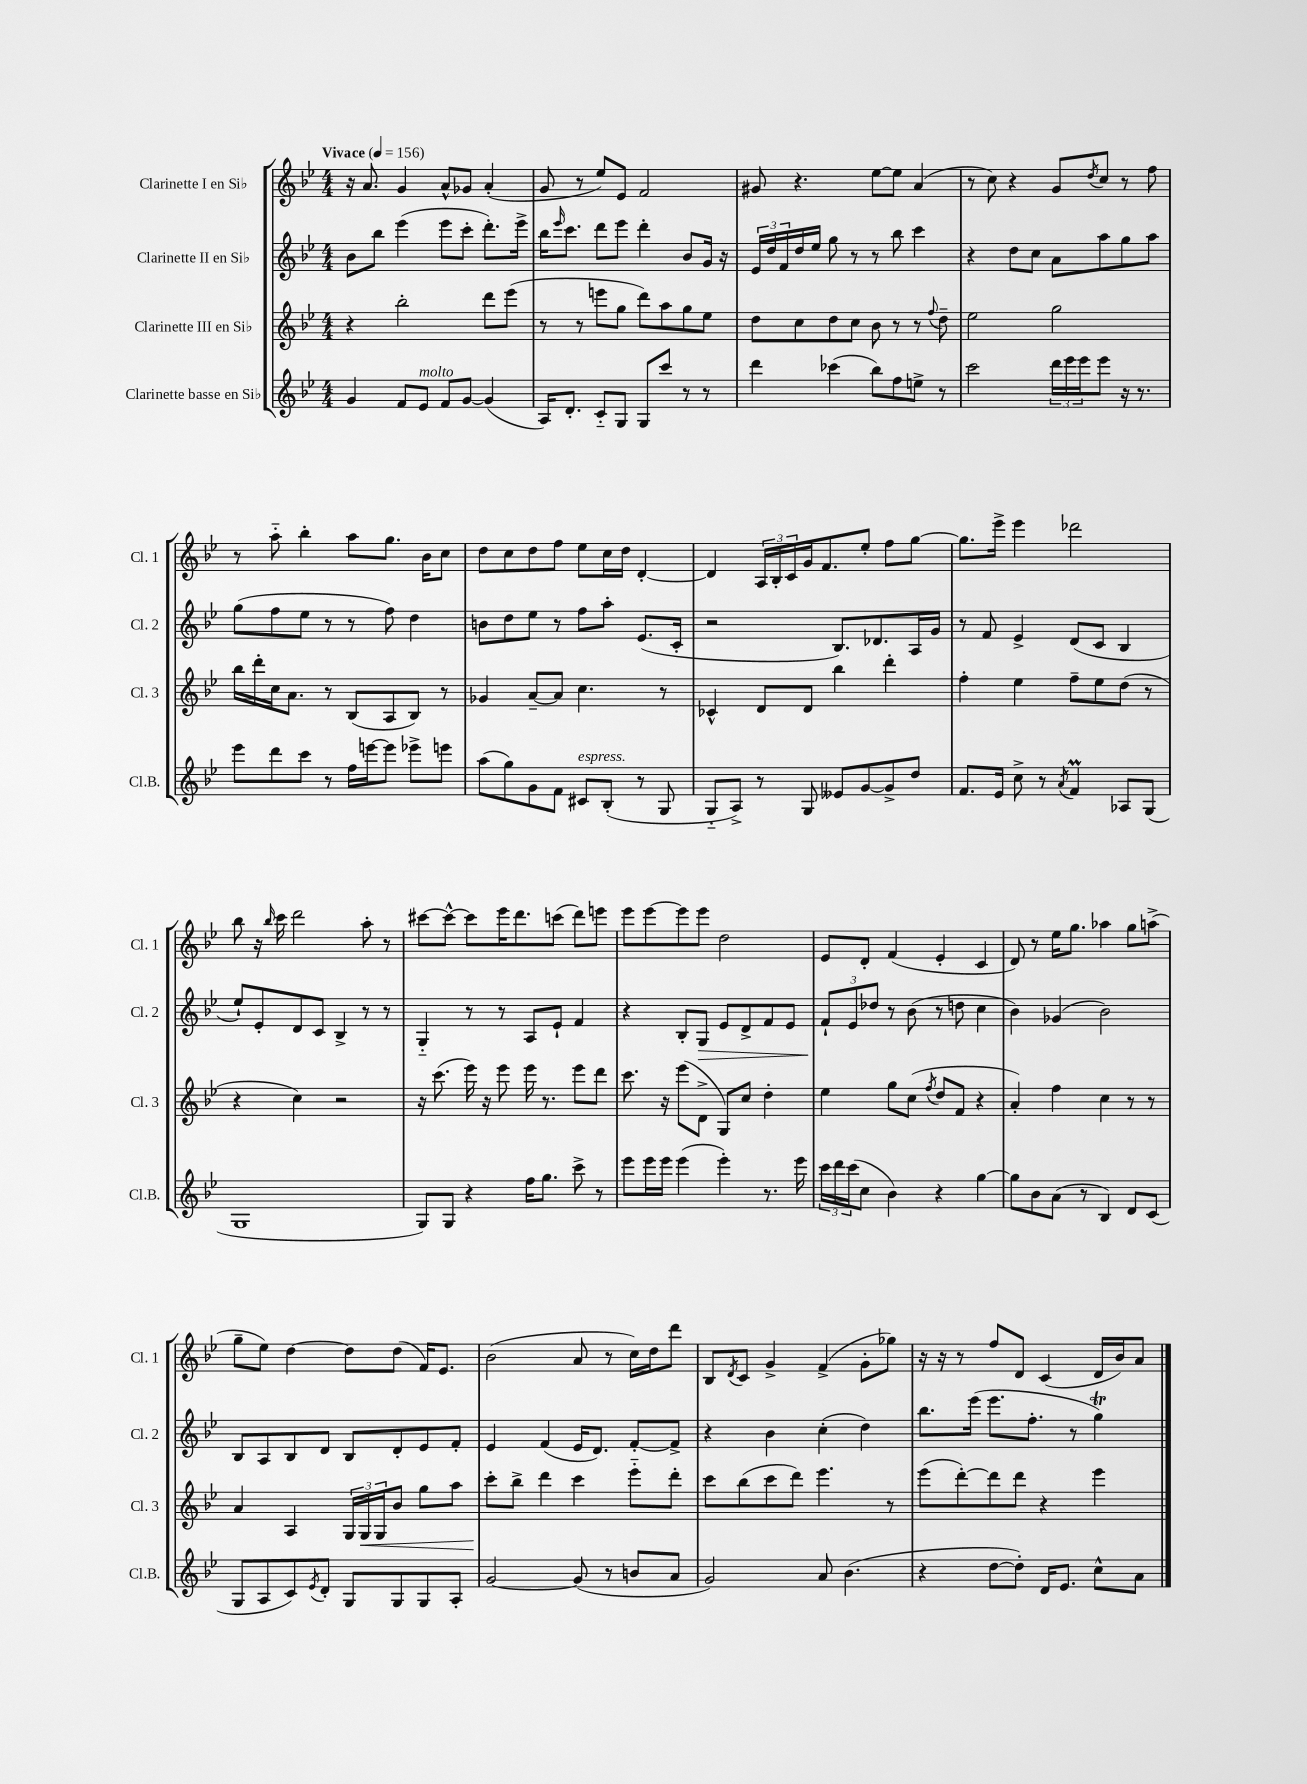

**kern	**kern	**dynam	**kern	**dynam	**kern
*part4	*part3	*part3	*part2	*part2	*part1
*staff4	*staff3	*staff3	*staff2	*staff2	*staff1
*I"Clarinette basse en Si♭	*I"Clarinette III en Si♭	*	*I"Clarinette II en Si♭	*	*I"Clarinette I en Si♭
*I'Cl.B.	*I'Cl. 3	*	*I'Cl. 2	*	*I'Cl. 1
*clefG2	*clefG2	*	*clefG2	*	*clefG2
*k[b-e-]	*k[b-e-]	*	*k[b-e-]	*	*k[b-e-]
*M4/4	*M4/4	*	*M4/4	*	*M4/4
*MM156	*MM156	*	*MM156	*	*MM156
=1	=1	=1	=1	=1	=1
!	!	!	!	!	!LO:TX:a:B:t=Vivace
4g/	4r	.	8b-\L	.	16r
.	.	.	.	.	8.a/
.	.	.	8bb-\J	.	.
8f/L	2bb-'\	.	(4eee-\	.	4g/
!LO:TX:a:i:t=molto	!	!	!	!	!
8e-/J	.	.	.	.	.
8f/L	.	.	8eee-\L	.	8a^^/L
[8g/J	.	.	8ccc'\J	.	8g-X/J
(4g/]	8ddd\L	.	8.ddd'\L)	.	(4a'/
.	(8eee-\J	.	.	.	.
.	.	.	16eee-^\Jk	.	.
=2	=2	=2	=2	=2	=2
16A/KL)	8r	.	16bb-\KL	.	8g/
.	.	.	16qqeee-/	.	.
8.d'/J	.	.	8.ccc\J	.	.
.	8r	.	.	.	8r
8c/L	8eeen\L	.	8ddd\L	.	8ee-/L)
8G/J	8gg\J	.	8eee-\J	.	8e-/J
8G/L	8ddd\L)	.	4ddd'\	.	2f/
8ccc/J	8aa\	.	.	.	.
8r	8gg\	.	8b-/L	.	.
8r	8ee-\J	.	16g/Jk	.	.
.	.	.	16r	.	.
=3	=3	=3	=3	=3	=3
4ddd\	8dd\L	.	24e-/LL	.	8g#X/
.	.	.	24dd/	.	.
.	.	.	24f/	.	.
.	8cc\	.	16dd/	.	4.r
.	.	.	16ee-/JJ	.	.
(4ccc-X\	8dd\	.	8gg\	.	.
.	8cc\J	.	8r	.	.
8bb-\L)	8b-\	.	8r	.	[8ee-\L
8ff\	8r	.	8bb-\	.	8ee-\J]
8een^\J	8r	.	4ccc\	.	(4a/
.	8qqff/	.	.	.	.
8r	8dd~\	.	.	.	.
=4	=4	=4	=4	=4	=4
2ccc\	2ee-\	.	4r	.	8r
.	.	.	.	.	8cc\)
.	.	.	8dd\L	.	4r
.	.	.	8cc\J	.	.
24ddd\LL	2gg\	.	8a\L	.	8g/L
24eee-\	.	.	.	.	.
24eee-\J	.	.	.	.	.
.	.	.	.	.	8qdd/
8eee-\J	.	.	8aa\	.	8cc/J
16r	.	.	8gg\	.	8r
8.r	.	.	.	.	.
.	.	.	8aa\J	.	8ff\
!!LO:LB:g=z
=5	=5	=5	=5	=5	=5
8eee-\L	16bb-\LL	.	(8gg\L	.	8r
.	16ddd'\	.	.	.	.
8ddd\	16cc\J	.	8ff\	.	8aa\
.	8.a\J	.	.	.	.
8ccc\J	.	.	8ee-\J	.	4bb-'\
8r	8r	.	8r	.	.
16ff\LL	(8B-/L	.	8r	.	8aa\L
[16eeen\J	.	.	.	.	.
8eee\J]	8A/	.	8ff\)	.	8.gg\J
8eee-X^\L	8B-/J)	.	4dd\	.	.
.	.	.	.	.	16b-\KL
8eeen\J	8r	.	.	.	8cc\J
=6	=6	=6	=6	=6	=6
(8aa\L	4g-X/	.	8bn\L	.	8dd\L
8gg\)	.	.	8dd\	.	8cc\
8g\	[8a~/L	.	8ee-\J	.	8dd\
8f\J	8a/J]	.	8r	.	8ff\J
!LO:TX:a:i:t=espress.	!	!	!	!	!
8c#X/L	4.cc\	.	8ff\L	.	8ee-\L
(8B-'/J	.	.	8aa'\J	.	16cc\L
.	.	.	.	.	16dd\JJ
8r	.	.	(8.e-/L	.	[4d'/
8G/	8r	.	.	.	.
.	.	.	16c'/Jk	.	.
=7	=7	=7	=7	=7	=7
8G/L	4c-X^^/	.	2r	.	4d/]
8A^/J)	.	.	.	.	.
8r	8d/L	.	.	.	24A/LL
.	.	.	.	.	24B-'/
.	.	.	.	.	24c/
8G/	8d/J	.	.	.	16g/J
.	.	.	.	.	8.f/
8e--X/L	4bb-\	.	8.B-/L)	.	.
[8g/	.	.	.	.	8ee-'/J
.	.	.	8.d-X/	.	.
8g^/]	4ddd'\	.	.	.	8ff\L
8dd/J	.	.	16A/L	.	[8gg\J
.	.	.	16g/JJ	.	.
=8	=8	=8	=8	=8	=8
8.f/L	4ff'\	.	8r	.	8.gg\L]
.	.	.	8f/	.	.
16e-/Jk	.	.	.	.	16eee-^\Jk
8cc^\	4ee-\	.	4e-^/	.	4eee-\
8r	.	.	.	.	.
8qa/	.	.	.	.	.
4fM/	8ff~\L	.	(8d/L	.	2ddd-X\
.	8ee-\	.	8c/J	.	.
8A-X/L	(8dd\J	.	4B-/	.	.
(8G/J	8r	.	.	.	.
!!LO:LB:g=z
=9	=9	=9	=9	=9	=9
1G	4r	.	8ee-`/L)	.	8bb-\
.	.	.	8e-'/	.	16r
.	.	.	.	.	16qqbb-/
.	.	.	.	.	16ccc\
.	4cc\)	.	8d/	.	2ddd\
.	.	.	8c/J	.	.
.	2r	.	4B-^/	.	.
.	.	.	8r	.	8aa'\
.	.	.	8r	.	8r
=10	=10	=10	=10	=10	=10
8G/L)	16r	.	4G/	.	[8ccc#X\L
.	(8.ccc\	.	.	.	.
8G/J	.	.	.	.	8ccc#^^\J_
4r	16eee-\)	.	8r	.	8ccc#\L]
.	16r	.	.	.	.
.	8eee-\	.	8r	.	16eee-\K
.	.	.	.	.	8.ddd\
16ff\KL	16eee-\	.	8A/L	.	.
8.gg\J	8.r	.	.	.	.
.	.	.	8e-`/J	.	(8cccn\J
8ccc^\	8eee-\L	.	4f/	.	8ddd\L)
8r	8ddd\J	.	.	.	8eeen\J
=11	=11	=11	=11	=11	=11
8eee-\L	8.ccc\	.	4r	.	8eee-\L
16eee-\L	.	.	.	.	[8eee-\
16eee-\JJ	16r	.	.	.	.
(4eee-\	(8eee-\L	.	8B-'/L	.	8eee-\]
!	!	!	!	!LO:HP:b	!
.	8d^\J	.	8G/J	>	8eee-\J
4eee-'\)	8G/L)	.	8e-/L	.	2dd\
.	8cc/J	.	8d^/	.	.
8.r	4dd'\	.	8f/	.	.
.	.	.	8e-/J	.	.
16eee-\	.	.	.	.	.
=12	=12	=12	=12	=12	=12
24ccc\LL	4ee-\	.	12f`/L	.	8e-/L
24ddd\	.	.	.	.	.
(24ccc\J	.	.	12e-/	]	.
8cc\J	.	.	.	.	8d'/J
.	.	.	12dd-X/J	.	.
4b-\)	8gg\L	.	8r	.	(4f/
.	(8cc\J	.	(8b-\	.	.
.	8qff/	.	.	.	.
4r	8dd/L	.	8r	.	4e-'/
.	8f/J	.	8ddn\	.	.
[4gg\	4r	.	4cc\	.	4c/
=13	=13	=13	=13	=13	=13
8gg\L]	4a'/)	.	4b-\)	.	8d/)
8b-\	.	.	.	.	8r
(8a\J	4ff\	.	(4g-X/	.	16ee-\KL
.	.	.	.	.	8.gg\J
8r	.	.	.	.	.
4B-/)	4cc\	.	2b-\)	.	4aa-X\
8d/L	8r	.	.	.	8gg\L
(8c/J	8r	.	.	.	(8aan^\J
!!LO:LB:g=z
=14	=14	=14	=14	=14	=14
8G/L	4a/	.	8B-/L	.	8gg~\L
8A/	.	.	8A/	.	8ee-\J)
8c/)	4A/	.	8B-/	.	[4dd\
8qe-/	.	.	.	.	.
8d'/J	.	.	8d/J	.	.
8G/L	24G/LL	.	8B-/L	.	8dd\L]
!	!	!LO:HP:b	!	!	!
.	24G/	<	.	.	.
.	24G/J	.	.	.	.
8G/	8b-/J	.	8d'/	.	(8dd\J
8G/	8gg\L	.	8e-/	.	16f/KL)
.	.	.	.	.	8.e-/J
8A'/J	8aa\J	.	8f'/J	.	.
=15	=15	=15	=15	=15	=15
[2g/	8ccc'\L	.	4e-/	.	(2b-\
.	8bb-^\J	[	.	.	.
.	4ddd\	.	(4f/	.	.
(8g/]	4ccc\	.	16e-/KL	.	8a/
.	.	.	8.d/J)	.	.
8r	.	.	.	.	8r
8bn/L	8eee-\L	.	[8f'/L	.	16cc\LL)
.	.	.	.	.	16dd\J
8a/J	8ddd'\J	.	8f^/J]	.	8ddd\J
=16	=16	=16	=16	=16	=16
2g/)	8ccc\L	.	4r	.	8B-/L
.	.	.	.	.	8qd/
.	(8bb-\	.	.	.	8c/J
.	8ccc\	.	4b-\	.	4g^/
.	8ddd\J)	.	.	.	.
8a/	4.eee-\	.	(4cc'\	.	(4f^/
(4.b-\	.	.	.	.	.
.	.	.	4dd\)	.	8g'\L
.	8r	.	.	.	8gg-X\J)
=17	=17	=17	=17	=17	=17
4r	(8eee-\L	.	8.bb-\L	.	16r
.	.	.	.	.	16r
.	[8ddd'\)	.	.	.	8r
.	.	.	(16eee-\Jk	.	.
[8dd\L	8ddd\]	.	8.eee-\L	.	8ff/L
8dd'\J])	8ddd\J	.	.	.	8d/J
.	.	.	8.ff'\J	.	.
16d/KL	4r	.	.	.	(4c/
8.e-/J	.	.	.	.	.
.	.	.	8r	.	.
8cc^^\L	4eee-\	.	4ggT\)	.	16d/LL
.	.	.	.	.	16b-/J)
8a\J	.	.	.	.	8a/J
==	==	==	==	==	==
*-	*-	*-	*-	*-	*-
